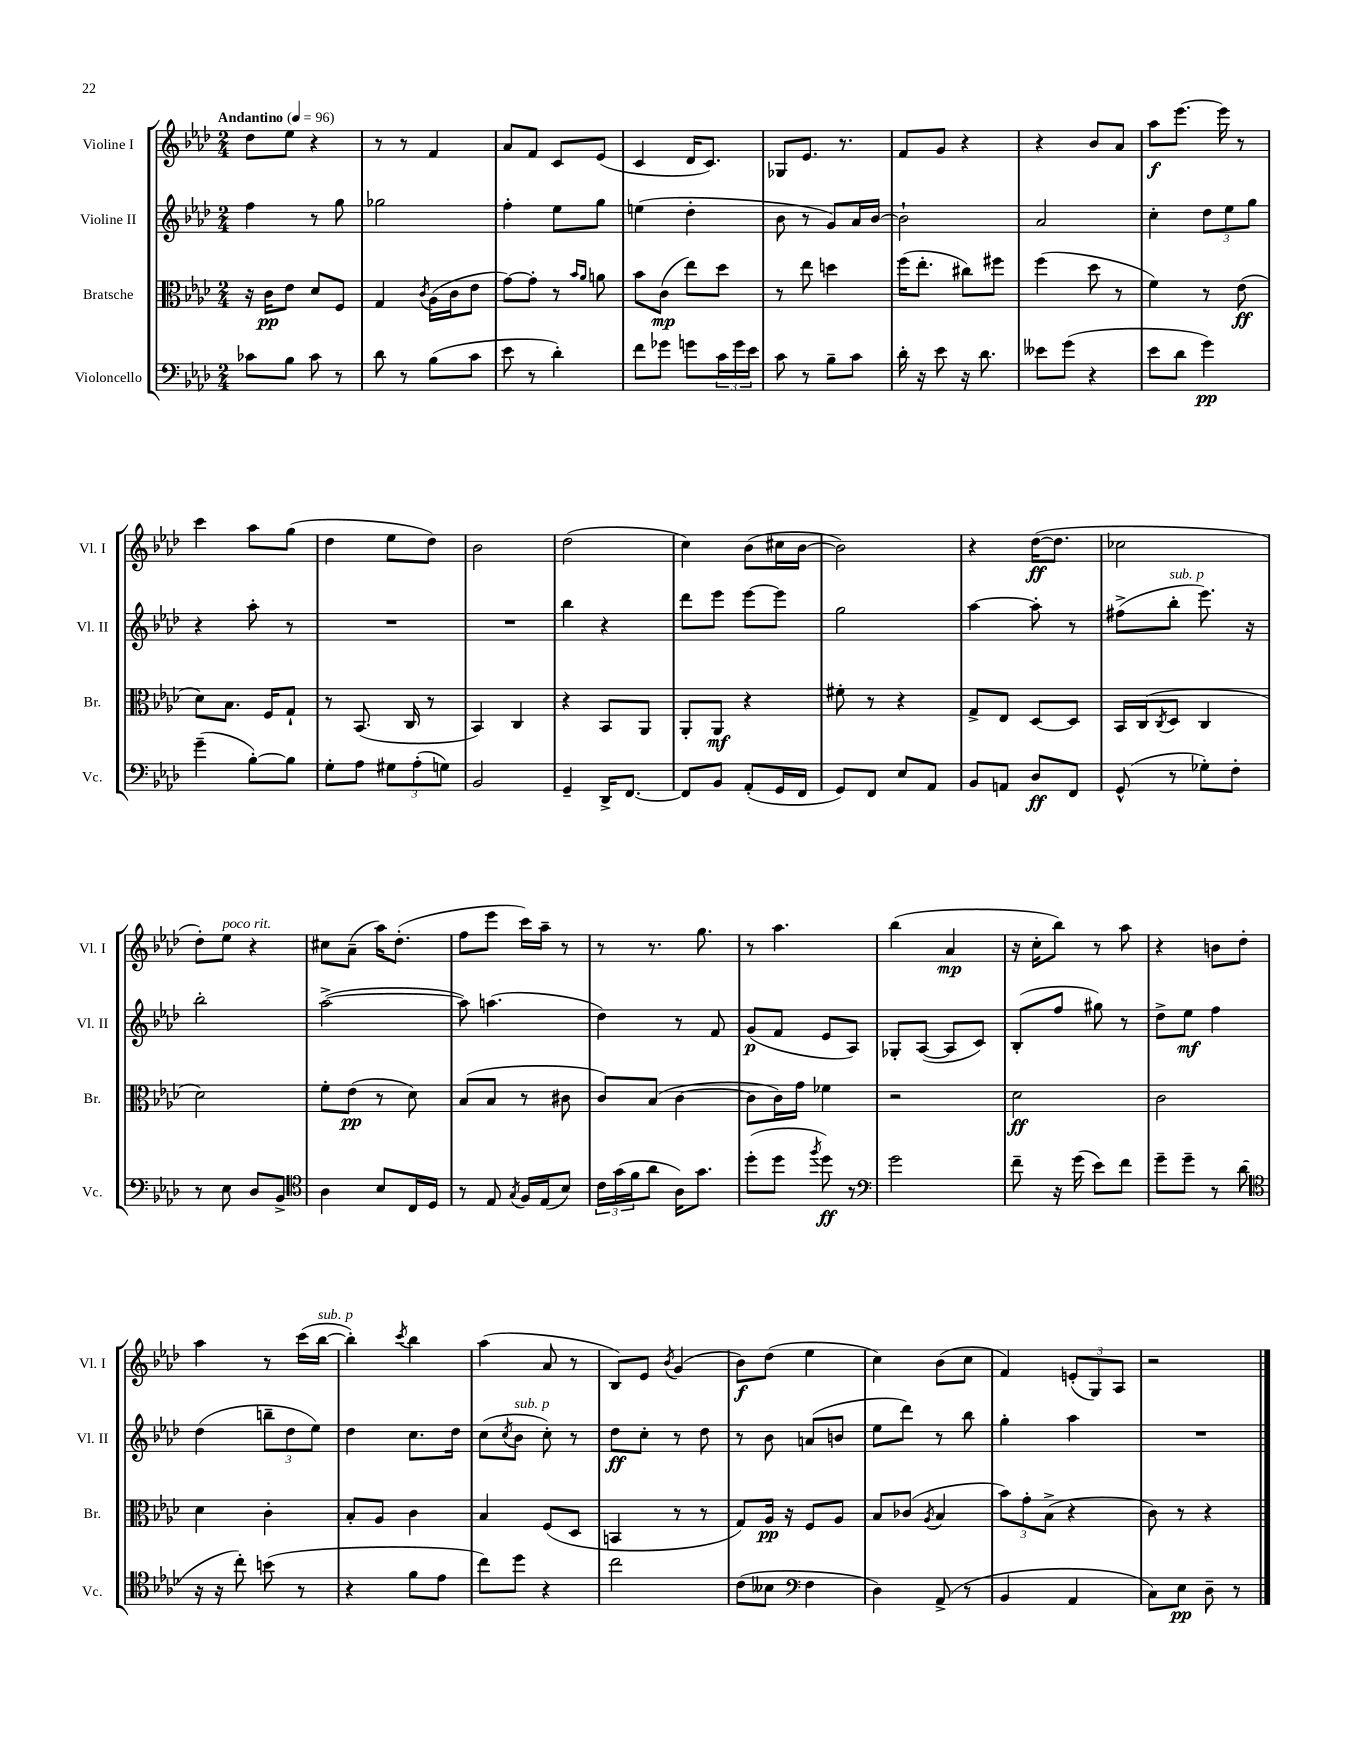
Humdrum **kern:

**kern	**kern	**kern	**kern
*staff4	*staff3	*staff2	*staff1
*clefF4	*clefC3	*clefG2	*clefG2
*k[b-e-a-d-]	*k[b-e-a-d-]	*k[b-e-a-d-]	*k[b-e-a-d-]
*M2/4	*M2/4	*M2/4	*M2/4
*MM96	*MM96	*MM96	*MM96
8c-\L	16r	4ff\	8dd-\L
.	16c\LK	.	.
8B-\J	8e-\J	.	8ee-\J
8c-\	8d-/L	8r	4r
8r	8F/J	8gg\	.
=	=	=	=
8d-\	4G/	2gg-\	8r
8r	.	.	8r
.	8qc/	.	.
(8B-\L	(16A-\LL	.	4f/
.	16c\J	.	.
8c\J	8e-\J	.	.
=	=	=	=
8e-\	[8g\L)	4ff'\	8a-/L
8r	8g'\]J	.	8f/J
4d-'\)	8r	8ee-\L	8c/L
.	16qqb-/LL	.	.
.	16qqa-/JJ	.	.
.	8a\	8gg\J	(8e-/J
=	=	=	=
8f\L	8b-\L	(4ee\	4c/
8g-\J	(8c\J	.	.
8g\L	8ee-\L)	4dd-'\	16d-/LK
.	.	.	8.c/J)
24c\L	8dd-\J	.	.
24g\	.	.	.
24e-\JJ	.	.	.
=	=	=	=
8c\	8r	8b-\	8G-/L
8r	8ee-\	8r	8.e-/J
8B-~\L	4dd\	8g/L)	.
.	.	.	8.r
8c\J	.	16a-/L	.
.	.	[16b-/JJ	.
=	=	=	=
16d-'\	(16ff\LK	2b-`\]	8f/L
16r	8.ee-'\J	.	.
8e-\	.	.	8g/J
16r	8cc#\L)	.	4r
8.d-\	.	.	.
.	8ff#\J	.	.
=	=	=	=
8e--\L	(4ff\	2a-/	4r
(8g\J	.	.	.
4r	8dd-\	.	8b-/L
.	8r	.	8a-/J
=	=	=	=
8e-\L	4f\)	4cc'\	8aa-\L
8d-\J	.	.	[8.eee-\J
4g\)	8r	12dd-\L	.
.	.	.	16eee-\]
.	.	12ee-\	.
.	(8e-\	.	8r
.	.	12gg\J	.
=	=	=	=
(4g~\	8d-\L)	4r	4ccc\
.	8.B-\J	.	.
[8B-'\L)	.	8aa-'\	8aa-\L
.	16F/LK	.	.
8B-\]J	8G`/J	8r	(8gg\J
=	=	=	=
8G'\L	8r	2r	4dd-\
8A-\J	(8.BB-/	.	.
12G#\L	.	.	8ee-\L
.	16C/	.	.
(12A-'\	.	.	.
.	8r	.	8dd-\J)
12G\J)	.	.	.
=	=	=	=
2BB-/	4BB-/)	2r	2b-\
.	4C/	.	.
=	=	=	=
4GG~/	4r	4bb-\	(2dd-\
16DD-^/LK	8BB-/L	4r	.
[8.FF/J	.	.	.
.	8AA-/J	.	.
=	=	=	=
8FF/]L	8AA-'/L	8ddd-\L	4cc\)
8BB-/J	8AA-/J	8eee-\J	.
(8AA-'/L	4r	[8eee-\L	(8b-\L
16GG/L	.	8eee-\]J	16cc#\L
16FF/JJ	.	.	[16b-\JJ
=	=	=	=
8GG/L)	8f#'\	2gg\	2b-\])
8FF/J	8r	.	.
8E-/L	4r	.	.
8AA-/J	.	.	.
=	=	=	=
8BB-/L	8G^/L	[4aa-\	4r
8AA/J	8E-/J	.	.
8D-/L	[8D-/L	8aa-'\]	([16dd-\LK
.	.	.	8.dd-\]J
8FF/J	8D-/]J	8r	.
=	=	=	=
(8GG^^/	16BB-/LL	(8ff#^\L	2cc-\
.	(16C/J	.	.
.	8qC/	.	.
8r	8D-/J	8bb-'\J	.
8G-'\L)	4C/	8.eee-\)	.
8F'\J	.	.	.
.	.	16r	.
=	=	=	=
8r	2d-\)	2bb-'\	8dd-'\L)
8E-\	.	.	8ee-\J
8D-/L	.	.	4r
8BB-^/J	.	.	.
=	=	=	=
*clefC4	*	*	*
4A-\	8f'\L	([2aa-^\	8cc#\L
.	(8e-\J	.	(8a-~\J
8B-/L	8r	.	16aa-\LK)
.	.	.	(8.dd-'\J
16C/L	8d-\)	.	.
16D-/JJ	.	.	.
=	=	=	=
8r	(8B-/L	8aa-\])	8ff\L
8E-/	8B-/J	(4.aa\	8eee-\J
8qG/	.	.	.
16F/LL	8r	.	16ccc\LL)
(16E-/J	.	.	16aa-~\JJ
8B-/J)	8c#\	.	8r
=	=	=	=
24c\LL	8c/L)	4dd-\)	8r
(24g\	.	.	.
24f\J	.	.	.
8a-\J	(8B-/J	.	8.r
16A-\LK)	[4c\	8r	.
8.g\J	.	.	8.gg\
.	.	8f/	.
=	=	=	=
(8dd-'\L	8c\]L	(8g/L	8r
8dd-\J	16c\L)	8f/J	4.aa-\
.	16g\JJ	.	.
8qff/	.	.	.
8dd-\)	4f-\	8e-/L	.
8r	.	8A-/J)	.
=	=	=	=
*clefF4	*	*	*
2g\	2r	8G-'/L	(4bb-\
.	.	([8A-/J	.
.	.	8A-/]L	4a-/
.	.	8c/J)	.
=	=	=	=
8f~\	2d-\	(8B-'/L	16r
.	.	.	16cc'\LK
16r	.	8ff/J	8bb-\J)
(16g\	.	.	.
8e-\L)	.	8gg#\)	8r
8f\J	.	8r	8aa-\
=	=	=	=
8g~\L	2c\	8dd-^\L	4r
8g~\J	.	8ee-\J	.
8r	.	4ff\	8b\L
(8d-\	.	.	8dd-'\J
=	=	=	=
*clefC4	*	*	*
16r	4d-\	(4dd-\	4aa-\
16r	.	.	.
8cc'\)	.	.	.
(8b\	4c'\	12bb~\L	8r
.	.	12dd-\	.
8r	.	.	(16ccc\LL
.	.	12ee-\J)	.
.	.	.	[16bb-\JJ
=	=	=	=
4r	8B-'/L	4dd-\	4bb-'\])
.	8A-/J	.	.
.	.	.	8qccc/
8f\L	4c\	8.cc\L	4bb-\
8e-\J	.	.	.
.	.	16dd-\Jk	.
=	=	=	=
8cc\L)	4B-/	(8cc\L	(4aa-\
.	.	8qcc/	.
8dd-\J	.	8b-\J	.
4r	(8F/L	8cc'\)	8a-/
.	8D-/J	8r	8r
=	=	=	=
2cc\	4BB/	8dd-\L	8B-/L)
.	.	8cc'\J	8e-/J
.	.	.	8qb-/
.	8r	8r	(4g/
.	8r	8dd-\	.
=	=	=	=
(8c\L	8G/L)	8r	8b-\L)
8B--\J	16A-/Jk	8b-\	(8dd-\J
.	16r	.	.
*clefF4	*	*	*
4F\	8F/L	(8a/L	4ee-\
.	8A-/J	8b/J	.
=	=	=	=
4D-\)	8B-/L	8ee-\L	4cc\)
.	(8c-/J	8ddd-\J)	.
.	8qA-/	.	.
(8AA-^/	4B-/	8r	(8b-\L
8r	.	8bb-\	8cc\J
=	=	=	=
4BB-/	12b-\L)	4gg'\	4f/)
.	12g'\	.	.
.	(12B-^\J	.	.
4AA-/	4r	4aa-\	(12e'/L
.	.	.	12G/)
.	.	.	12A-/J
=	=	=	=
8C\L)	8c\)	2r	2r
8E-\J	8r	.	.
8D-~\	4r	.	.
8r	.	.	.
==	==	==	==
*-	*-	*-	*-
